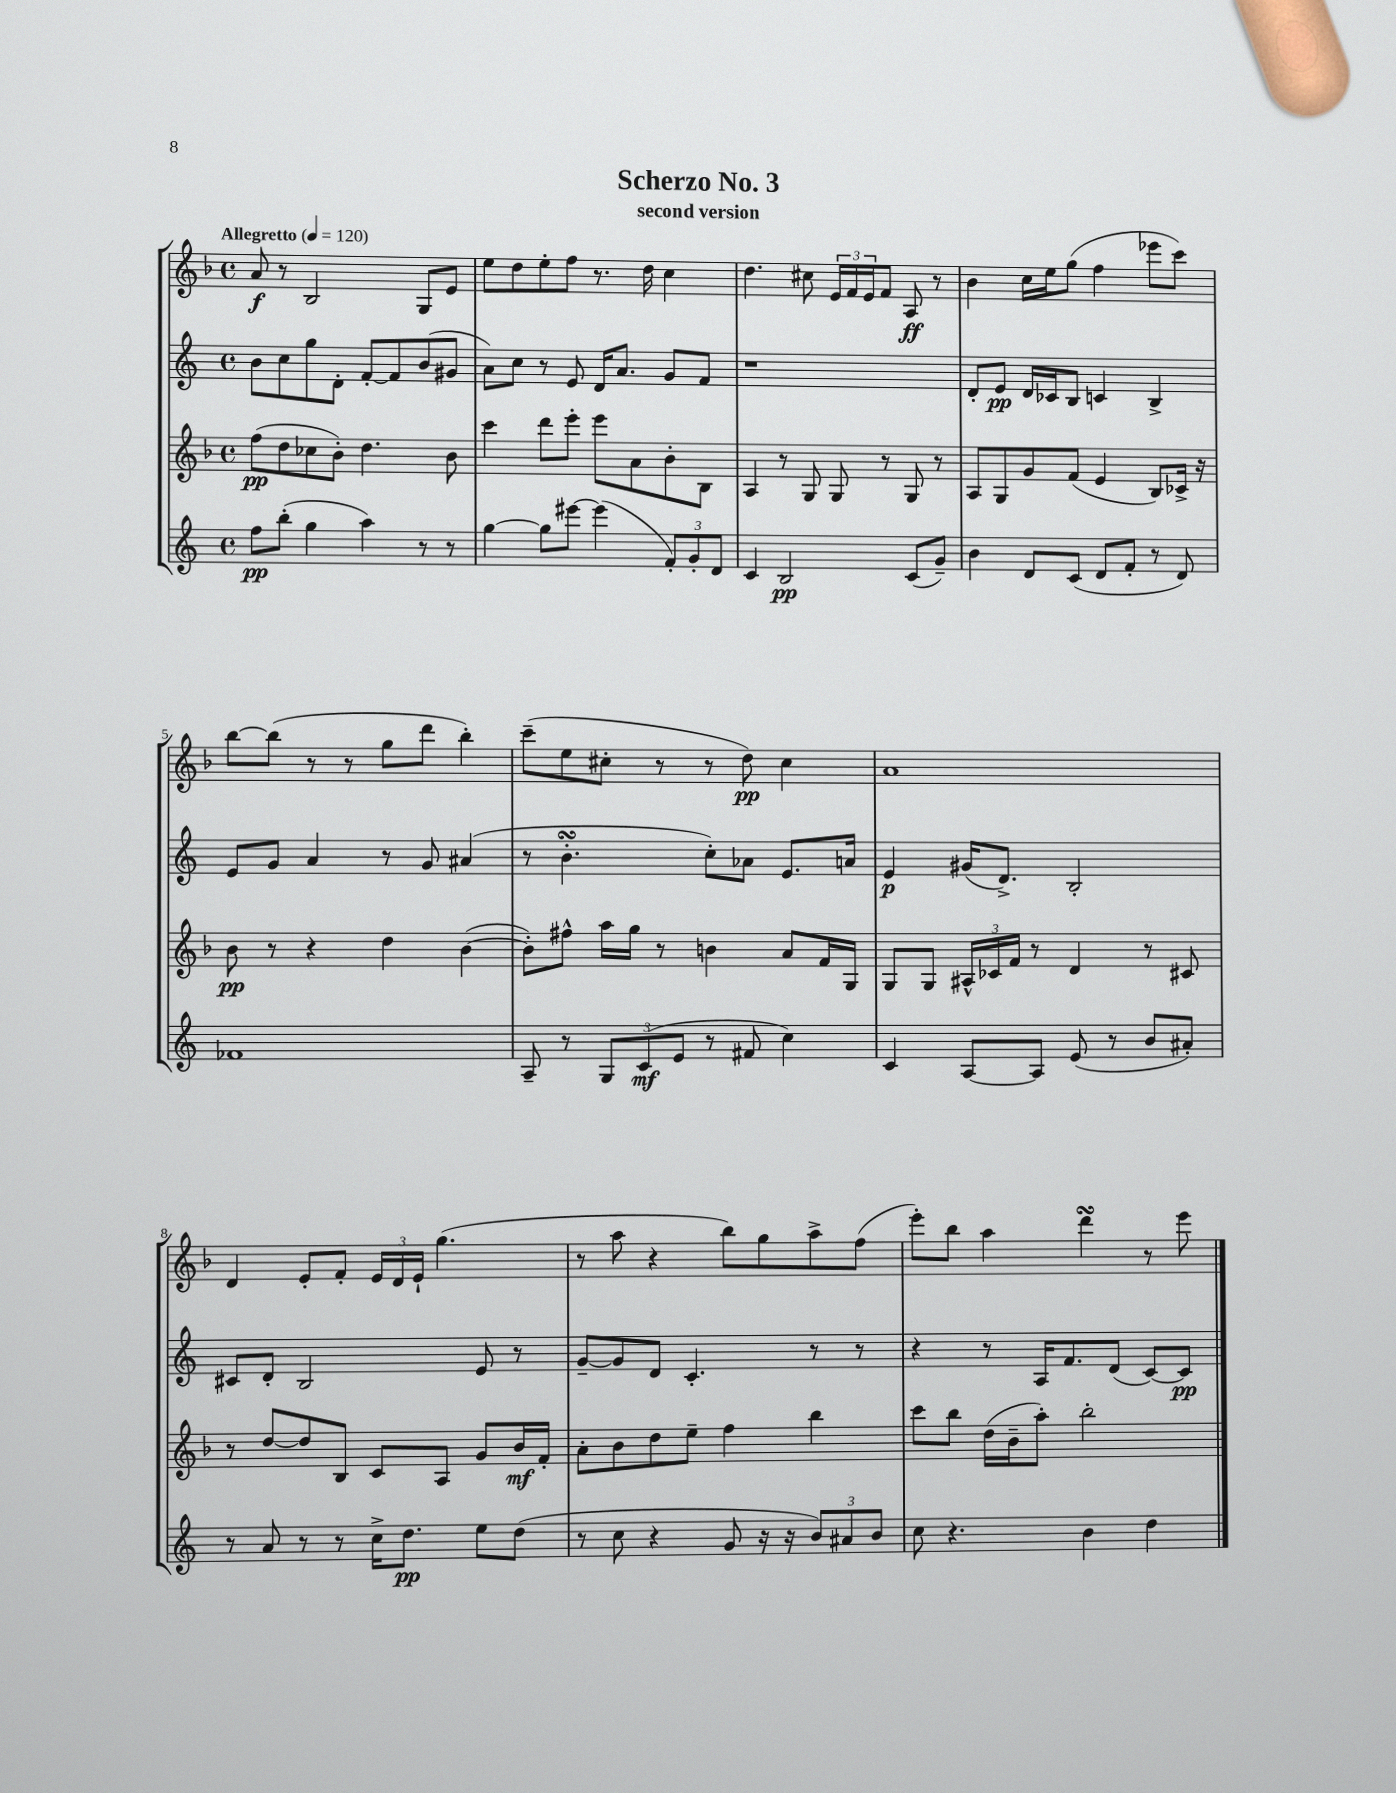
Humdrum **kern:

**kern	**dynam	**kern	**dynam	**kern	**dynam	**kern	**dynam
*part4	*part4	*part3	*part3	*part2	*part2	*part1	*part1
*staff4	*staff4	*staff3	*staff3	*staff2	*staff2	*staff1	*staff1
*clefG2	*	*clefG2	*	*clefG2	*	*clefG2	*
*k[]	*	*k[b-]	*	*k[]	*	*k[b-]	*
*M4/4	*	*M4/4	*	*M4/4	*	*M4/4	*
*met(c)	*	*met(c)	*	*met(c)	*	*met(c)	*
*MM120	*	*MM120	*	*MM120	*	*MM120	*
=1	=1	=1	=1	=1	=1	=1	=1
!	!	!	!	!	!	!LO:TX:a:B:t=Allegretto	!
8ff\L	pp	(8ff\L	pp	8b\L	.	8a/	f
(8bb'\J	.	8dd\	.	8cc\	.	8r	.
4gg\	.	8cc-X\	.	8gg\	.	2B-/	.
.	.	8b-'\J)	.	8d'\J	.	.	.
4aa\)	.	4.dd\	.	[8f'/L	.	.	.
.	.	.	.	8f/]	.	.	.
8r	.	.	.	(8b/	.	8G/L	.
8r	.	8b-\	.	8g#X/J	.	8e/J	.
=2	=2	=2	=2	=2	=2	=2	=2
[4gg\	.	4ccc\	.	8a\L)	.	8ee\L	.
.	.	.	.	8cc\J	.	8dd\	.
8gg\L]	.	8ddd\L	.	8r	.	8ee'\	.
[8eee#X\J	.	8eee'\J	.	8e/	.	8ff\J	.
(4eee#\]	.	8eee\L	.	16d/KL	.	8.r	.
.	.	.	.	8.a/J	.	.	.
.	.	8a\	.	.	.	.	.
.	.	.	.	.	.	16dd\	.
12f'/L)	.	8b-'\	.	8g/L	.	4cc\	.
12g'/	.	.	.	.	.	.	.
.	.	8B-\J	.	8f/J	.	.	.
12d/J	.	.	.	.	.	.	.
=3	=3	=3	=3	=3	=3	=3	=3
4c/	.	4A/	.	1r	.	4.dd\	.
2B/	pp	8r	.	.	.	.	.
.	.	8G/	.	.	.	8cc#X\	.
.	.	8G/	.	.	.	24e/LL	.
.	.	.	.	.	.	24f/	.
.	.	.	.	.	.	24e/J	.
.	.	8r	.	.	.	8f/J	.
(8c/L	.	8G/	.	.	.	8A/	ff
8g~/J)	.	8r	.	.	.	8r	.
=4	=4	=4	=4	=4	=4	=4	=4
4b\	.	8A/L	.	8d'/L	.	4b-\	.
.	.	8G/	.	8e/J	pp	.	.
8d/L	.	8g/	.	16d/LL	.	16cc\LL	.
.	.	.	.	16c-X/J	.	16ee\J	.
(8c/J	.	(8f/J	.	8B/J	.	(8gg\J	.
8d/L	.	4e/	.	4cn/	.	4ff\	.
8f'/J	.	.	.	.	.	.	.
8r	.	8B-/L)	.	4B^/	.	8eee-X\L	.
8d/)	.	16c-X^/Jk	.	.	.	8ccc\J)	.
.	.	16r	.	.	.	.	.
!!LO:LB:g=z
=5	=5	=5	=5	=5	=5	=5	=5
1f-X	.	8b-\	pp	8e/L	.	[8bb-\L	.
.	.	8r	.	8g/J	.	(8bb-\J]	.
.	.	4r	.	4a/	.	8r	.
.	.	.	.	.	.	8r	.
.	.	4dd\	.	8r	.	8gg\L	.
.	.	.	.	8g/	.	8ddd\J	.
.	.	([4b-\	.	(4a#X/	.	4bb-'\)	.
=6	=6	=6	=6	=6	=6	=6	=6
8A~/	.	8b-'\L])	.	8r	.	(8ccc~\L	.
8r	.	8ff#X^^\J	.	4.bsSsS'\	.	8ee\	.
12G/L	.	16aa\LL	.	.	.	8cc#X'\J	.
.	.	16gg\JJ	.	.	.	.	.
(12c/	mf	.	.	.	.	.	.
.	.	8r	.	.	.	8r	.
12e/J	.	.	.	.	.	.	.
8r	.	4bn\	.	8cc'\L)	.	8r	.
8f#X/	.	.	.	8a-X\J	.	8dd\)	pp
4cc\)	.	8a/L	.	8.e/L	.	4cc#\	.
.	.	16f/L	.	.	.	.	.
.	.	16G/JJ	.	16an/Jk	.	.	.
=7	=7	=7	=7	=7	=7	=7	=7
4c/	.	8G/L	.	4e/	p	1a	.
.	.	8G/J	.	.	.	.	.
[8A/L	.	24A#X^^/LL	.	(16g#X/KL	.	.	.
.	.	24c-X/	.	.	.	.	.
.	.	.	.	8.d^/J)	.	.	.
.	.	24f/JJ	.	.	.	.	.
8A/J]	.	8r	.	.	.	.	.
(8e/	.	4d/	.	2B'/	.	.	.
8r	.	.	.	.	.	.	.
8b/L	.	8r	.	.	.	.	.
8a#X'/J)	.	8c#X/	.	.	.	.	.
!!LO:LB:g=z
=8	=8	=8	=8	=8	=8	=8	=8
8r	.	8r	.	8c#X/L	.	4d/	.
8a/	.	[8dd/L	.	8d'/J	.	.	.
8r	.	8dd/]	.	2B/	.	8e'/L	.
8r	.	8B-/J	.	.	.	8f'/J	.
16cc^\KL	.	8c/L	.	.	.	24e/LL	.
.	.	.	.	.	.	24d/	.
8.dd\J	pp	.	.	.	.	.	.
.	.	.	.	.	.	24e`/JJ	.
.	.	8A/J	.	.	.	(4.gg\	.
8ee\L	.	8g/L	.	8e/	.	.	.
(8dd\J	.	16b-/L	mf	8r	.	.	.
.	.	16f'/JJ	.	.	.	.	.
=9	=9	=9	=9	=9	=9	=9	=9
8r	.	8a'\L	.	[8g~/L	.	8r	.
8cc\	.	8b-\	.	8g/]	.	8aa\	.
4r	.	8dd\	.	8d/J	.	4r	.
.	.	8ee~\J	.	4.c'/	.	.	.
8g/	.	4ff\	.	.	.	8bb-\L)	.
16r	.	.	.	.	.	8gg\	.
16r	.	.	.	.	.	.	.
12b/L)	.	4bb-\	.	8r	.	8aa^\	.
12a#X/	.	.	.	.	.	.	.
.	.	.	.	8r	.	(8ff\J	.
12b/J	.	.	.	.	.	.	.
=10	=10	=10	=10	=10	=10	=10	=10
8cc\	.	8ccc\L	.	4r	.	8eee'\L)	.
4.r	.	8bb-\J	.	.	.	8bb-\J	.
.	.	(16dd\LL	.	8r	.	4aa\	.
.	.	16b-~\J	.	.	.	.	.
.	.	8aa'\J)	.	16A/KL	.	.	.
.	.	.	.	8.f/	.	.	.
4b\	.	2bb-'\	.	.	.	4dddsSSS\	.
.	.	.	.	(8d/J	.	.	.
4dd\	.	.	.	[8c/L)	.	8r	.
.	.	.	.	8c/J]	pp	8eee\	.
==	==	==	==	==	==	==	==
*-	*-	*-	*-	*-	*-	*-	*-
